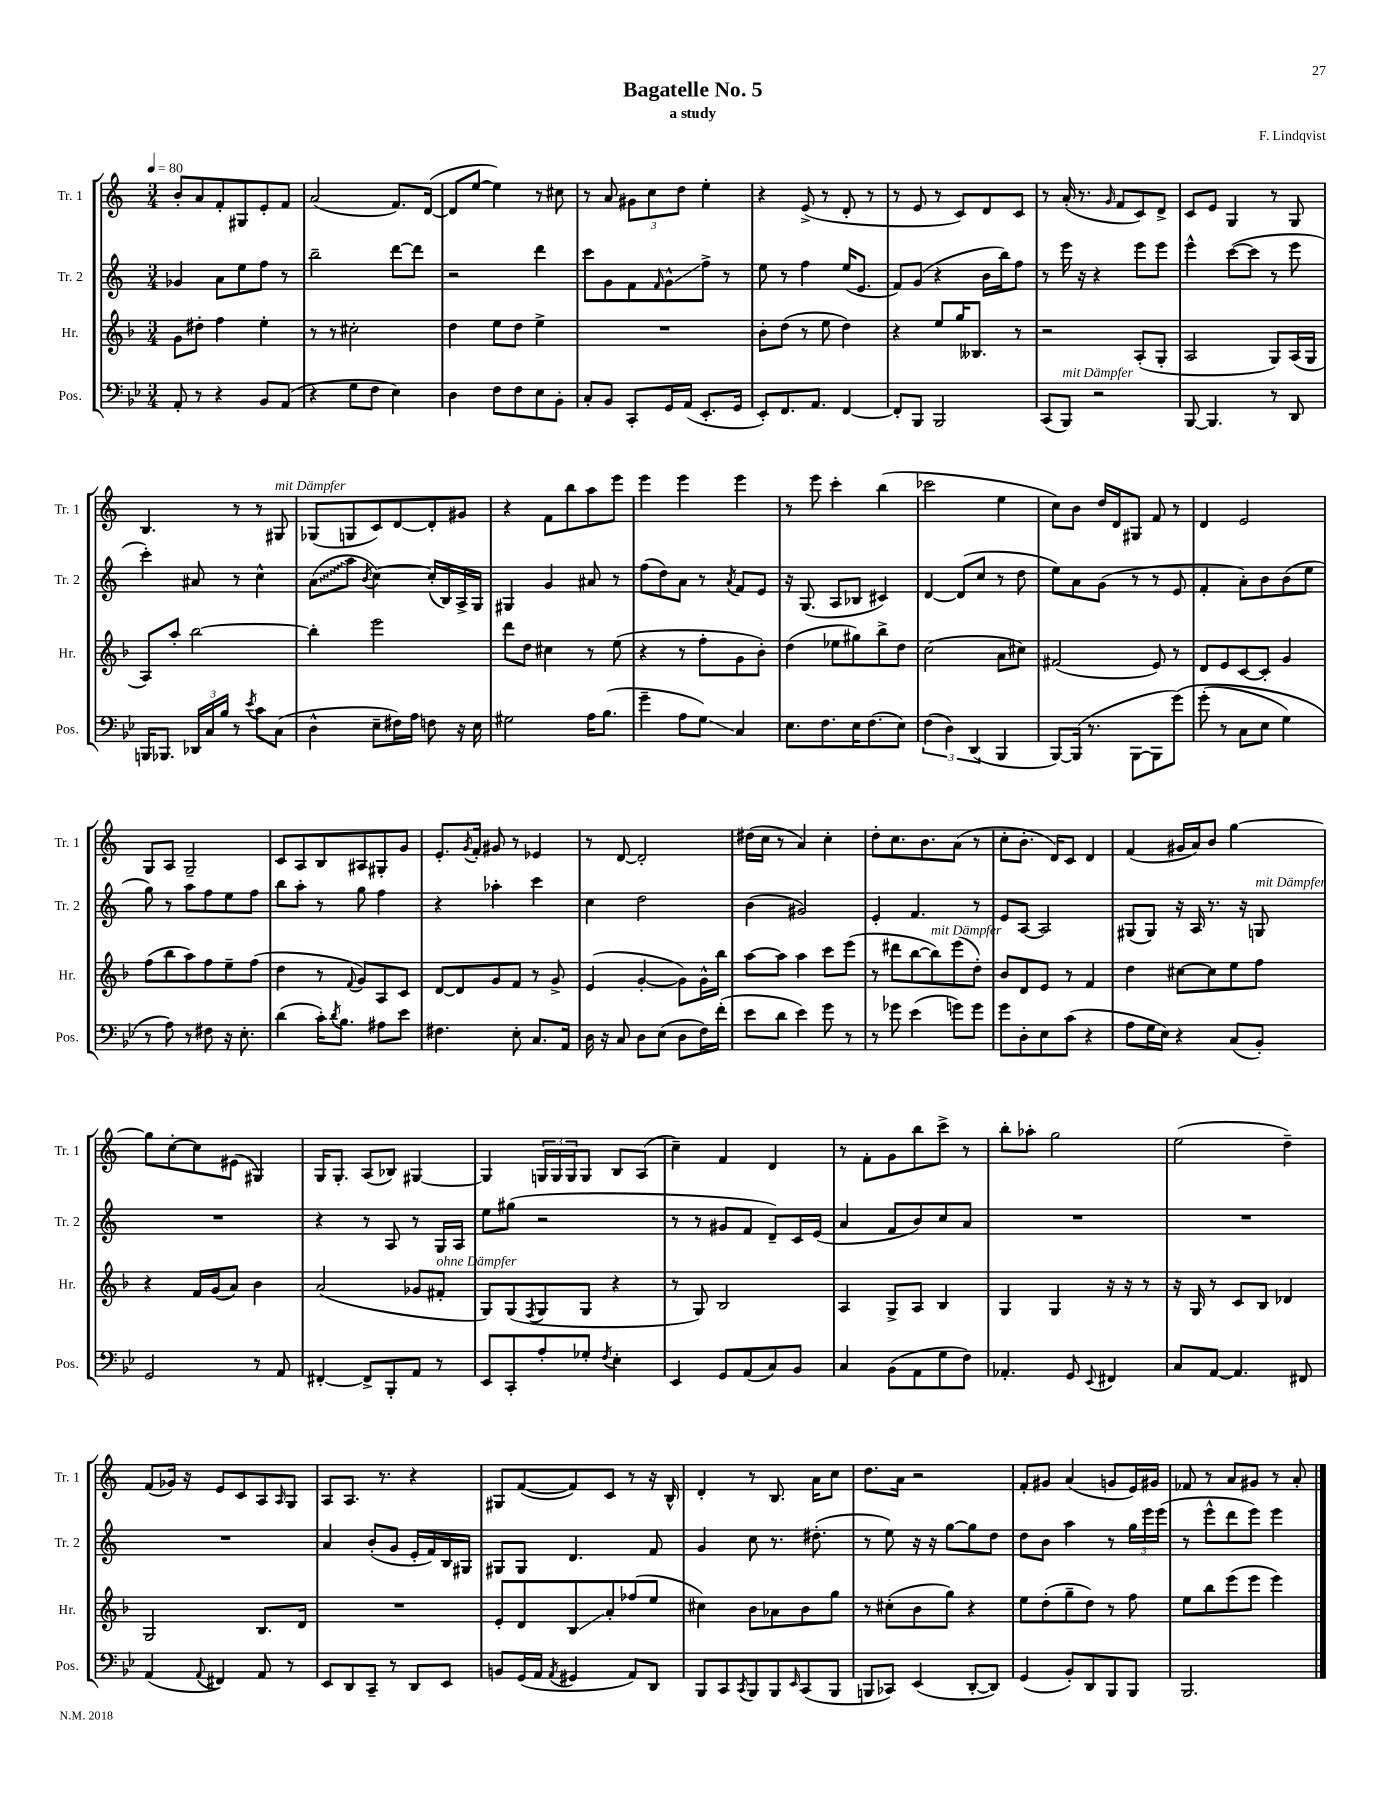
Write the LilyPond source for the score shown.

\header { title = "Bagatelle No. 5" composer = "F. Lindqvist" subtitle = "a study" }
<<
\new StaffGroup <<
\new Staff = "s0" \with { instrumentName = "Tr. 1" shortInstrumentName = "Tr. 1" } {
    \clef treble \key c \major \numericTimeSignature \time 3/4 \tempo 4 = 80
    b'8-. a'8 f'8-. gis8 e'8-. f'8 |
    a'2( f'8.) d'16~( |
    d'8 e''8~ e''4) r8 cis''8 |
    r8 a'8 \tuplet 3/2 { gis'8 c''8 d''8 } e''4-. |
    r4 e'8->( r8 d'8-. r8 |
    r8 e'8 r8 c'8) d'8 c'8 |
    r8 a'16-.( r8. \grace { g'16 } f'8 c'8) d'8-> |
    c'8 e'8 g4 r8 g8 |
    b4. r8 r8 gis8^\markup { \italic "mit Dämpfer" } |
    ges8( g8 c'8) d'8~ d'8-. gis'8 |
    r4 f'8 b''8 a''8 e'''8 |
    e'''4 e'''4 e'''4 |
    r8 e'''8 c'''4-. b''4( |
    ces'''2 e''4 |
    c''8) b'8 d''16 d'16 gis8 f'8 r8 |
    d'4 e'2 |
    g8 a8 g2-- |
    c'8 a8 b8 ais8 gis8-. g'8 |
    e'8.-. \acciaccatura { g'8 } f'16-. gis'8 r8 ees'4 |
    r8 d'8~ d'2-. |
    dis''16( c''16 r8 a'4) c''4-. |
    d''8-. c''8. b'8. a'8( r8 |
    c''8-. b'8.-. d'16) c'8 d'4 |
    f'4( gis'16 a'16) b'8 g''4~ |
    g''8 c''8~-. c''8 eis'8( gis4) |
    g16 g8.-. a8( bes8) gis4~ |
    gis4 \tuplet 3/2 { g16 g16 g16 } g8 b8 a8( |
    c''4--) f'4 d'4 |
    r8 f'8-. g'8 b''8 c'''8-> r8 |
    b''8-. aes''8-. g''2 |
    e''2( d''4--) |
    f'8( ges'16) r16 e'8 c'8 a8 \grace { a16 } g8 |
    a8 a8. r8. r4 |
    gis8 f'8~( f'8) c'8 r8 r16 b16-^ |
    d'4-. r8 b8. a'16 c''8 |
    d''8. a'16 r2 |
    f'8-. gis'8 a'4( g'8 e'16) gis'16 |
    fes'8 r8 a'8 gis'8 r8 a'8-. \bar "|." |
}
\new Staff = "s1" \with { instrumentName = "Tr. 2" shortInstrumentName = "Tr. 2" } {
    \clef treble \key c \major \numericTimeSignature \time 3/4
    ges'4 a'8 e''8 f''8 r8 |
    b''2-- d'''8~ d'''8 |
    r2 d'''4 |
    c'''8 g'8 f'8 \grace { f'16 } g'8-^\glissando f''8-> r8 |
    e''8 r8 f''4 e''16( e'8. |
    f'8) g'8( r4 b'16 b''16) f''8 |
    r8 e'''16 r16 r4 e'''8 e'''8 |
    e'''4-^ c'''8~( c'''8 r8 e'''8 |
    c'''4-.) ais'8 r8 c''4-^ |
    \once \override Glissando.style = #'zigzag a'8\glissando( a''8 \acciaccatura { b'8 } c''4~) c''16-.( b16) a16-> g16 |
    gis4 g'4 ais'8 r8 |
    f''8( d''8) a'8 r8 \acciaccatura { a'8 } f'8 e'8 |
    r16 g8.( a8 bes8 cis'4) |
    d'4~ d'8( c''8 r8 d''8 |
    e''8) a'8 g'8( r8 r8 e'8 |
    f'4-. a'8-.) b'8 b'8( e''8 |
    g''8) r8 a''8 f''8 e''8 f''8 |
    b''8 a''8-. r8 g''8 f''4 |
    r4 aes''4-. c'''4 |
    c''4 d''2 |
    b'4( gis'2) |
    e'4-. f'4. r8 |
    e'8 a8~ a2 |
    gis8( gis8) r16 a16 r8. r16 g8^\markup { \italic "mit Dämpfer" } |
    R2. |
    r4 r8 a8 r8 g16 a16 |
    e''8 gis''8( r2 |
    r8 r8 gis'8 f'8 d'8--) c'16 e'16( |
    a'4 f'8 b'8) c''8 a'8 |
    R2. |
    R2. |
    R2. |
    a'4 b'8-.( g'8 e'16-. f'16) b16 gis16 |
    gis8 gis8 d'4. f'8 |
    g'4 c''8 r8. dis''8.-.( |
    r8 e''8) r16 r16 g''8~ g''8 d''8 |
    d''8 b'8 a''4 r8 \tuplet 3/2 { g''16 e'''16 e'''16( } |
    r8 e'''8-^ d'''8 e'''8) e'''4 \bar "|." |
}
\new Staff = "s2" \with { instrumentName = "Hr." shortInstrumentName = "Hr." } {
    \clef treble \key f \major \numericTimeSignature \time 3/4
    g'8 dis''8-. f''4 e''4-. |
    r8 r8 cis''2-. |
    d''4 e''8 d''8 e''4-> |
    R2. |
    bes'8-. d''8( r8 e''8 d''4) |
    r4 e''8 g''16 beses8. r8 |
    r2 a8-.( g8-. |
    a2 g8) a16( g16 |
    a8) a''8-. bes''2~ |
    bes''4-. e'''2 |
    d'''8 d''8 cis''4 r8 e''8( |
    r4 r8 f''8-. g'8 bes'8-.) |
    d''4( ees''8 gis''8) bes''8-> d''8 |
    c''2( a'8 cis''8) |
    fis'2( e'8) r8 |
    d'8 e'8 c'8~ c'8-. g'4 |
    f''8( bes''8 a''8) f''8 e''8-- f''8( |
    d''4 r8 \appoggiatura { f'8 } g'8) a8 c'8 |
    d'8~ d'8 g'8 f'8 r8 g'8-> |
    e'4( g'4~-. g'8) g'16-^ bes''16 |
    a''8~ a''8 a''4 c'''8 e'''8( |
    r8 dis'''8 bes''8~ bes''8^\markup { \italic "mit Dämpfer" }) e'''8( d''8-.) |
    bes'8 d'8 e'8 r8 f'4 |
    d''4 cis''8~ cis''8 e''8 f''8 |
    r4 f'16 g'16( a'8) bes'4 |
    a'2( ges'8 fis'8-.^\markup { \italic "ohne Dämpfer" } |
    g8) g8( \acciaccatura { f8 } g8 g8 r4 |
    r8 g8) bes2 |
    a4 g8-> a8 bes4 |
    g4 g4 r16 r16 r8 |
    r16 g16 r8 c'8 bes8 des'4 |
    g2 bes8. d'16 |
    R2. |
    e'8-. d'8 bes8\glissando a'8-. fes''8( e''8 |
    cis''4) bes'8 aes'8 bes'8 g''8 |
    r8 cis''8-.( bes'8 g''8) r4 |
    e''8 d''8-.( g''8-- d''8) r8 f''8 |
    e''8 bes''8 e'''8( e'''8 e'''4) \bar "|." |
}
\new Staff = "s3" \with { instrumentName = "Pos." shortInstrumentName = "Pos." } {
    \clef bass \key bes \major \numericTimeSignature \time 3/4
    a,8-. r8 r4 bes,8 a,8( |
    r4 g8 f8 ees4) |
    d4 f8 f8 ees8 bes,8-. |
    c8-. bes,8 c,8-. g,16 a,16( ees,8.-. g,16 |
    ees,8-.) f,8. a,8. f,4~ |
    f,8-. bes,,8 bes,,2 |
    c,8( bes,,8^\markup { \italic "mit Dämpfer" }) r2 |
    bes,,8~ bes,,4. r8 d,8 |
    b,,16 bes,,8. \tuplet 3/2 { des,16 c16 bes16 } r8 \acciaccatura { ees'8 } c'8 c8( |
    d4-^ ees8-- fis16) a16 f8 r16 ees16 |
    gis2 a16 bes8.( |
    g'4-- a8 g8\glissando) c4 |
    ees8. f8. ees16 f8.( ees8) |
    \tuplet 3/2 { f4( d4) d,4( } bes,,4 |
    bes,,8~) bes,,16( r8. bes,,8~ bes,,8 g'8)\( |
    g'8-.( r8 c8 ees8 g4) |
    r8 a8\) r8 fis8 r16 ees8.-. |
    d'4( c'16-.) \acciaccatura { d'8 } bes8. ais8 ees'8 |
    fis4. ees8-. c8. a,16 |
    d16 r16 c8 d8 ees8( d8 f16) f'16-.( |
    ees'8 d'8 ees'4) g'8 r8 |
    r8 ges'8 ees'4( g'8) g'8 |
    g'8 d8-. ees8 c'8( r4 |
    a8 g16 ees16) r4 c8( bes,8-.) |
    g,2 r8 a,8 |
    fis,4~-. fis,8-> bes,,8-. a,8 r8 |
    ees,8 c,8-. a8-. ges8-. \acciaccatura { f8 } ees4-. |
    ees,4 g,8 a,8( c8) bes,8 |
    c4 bes,8( a,8 g8 f8) |
    aes,4.-. g,8 \appoggiatura { ees,8 } fis,4 |
    c8 a,8~ a,4. fis,8 |
    a,4( \appoggiatura { a,8 } fis,4) a,8 r8 |
    ees,8 d,8 c,8-- r8 d,8 ees,8 |
    b,8 g,16( a,16 \acciaccatura { a,8 } gis,4 a,8) d,8 |
    bes,,8 c,8 \acciaccatura { c,8 } bes,,8 bes,,8 \grace { ees,16 } c,8( bes,,8 |
    b,,8 ces,8) ees,4( d,8~-. d,8) |
    g,4( bes,8-.) d,8 bes,,8 bes,,8 |
    bes,,2. \bar "|." |
}
>>
>>
\layout { \context { \Score \remove "Bar_number_engraver" } }
